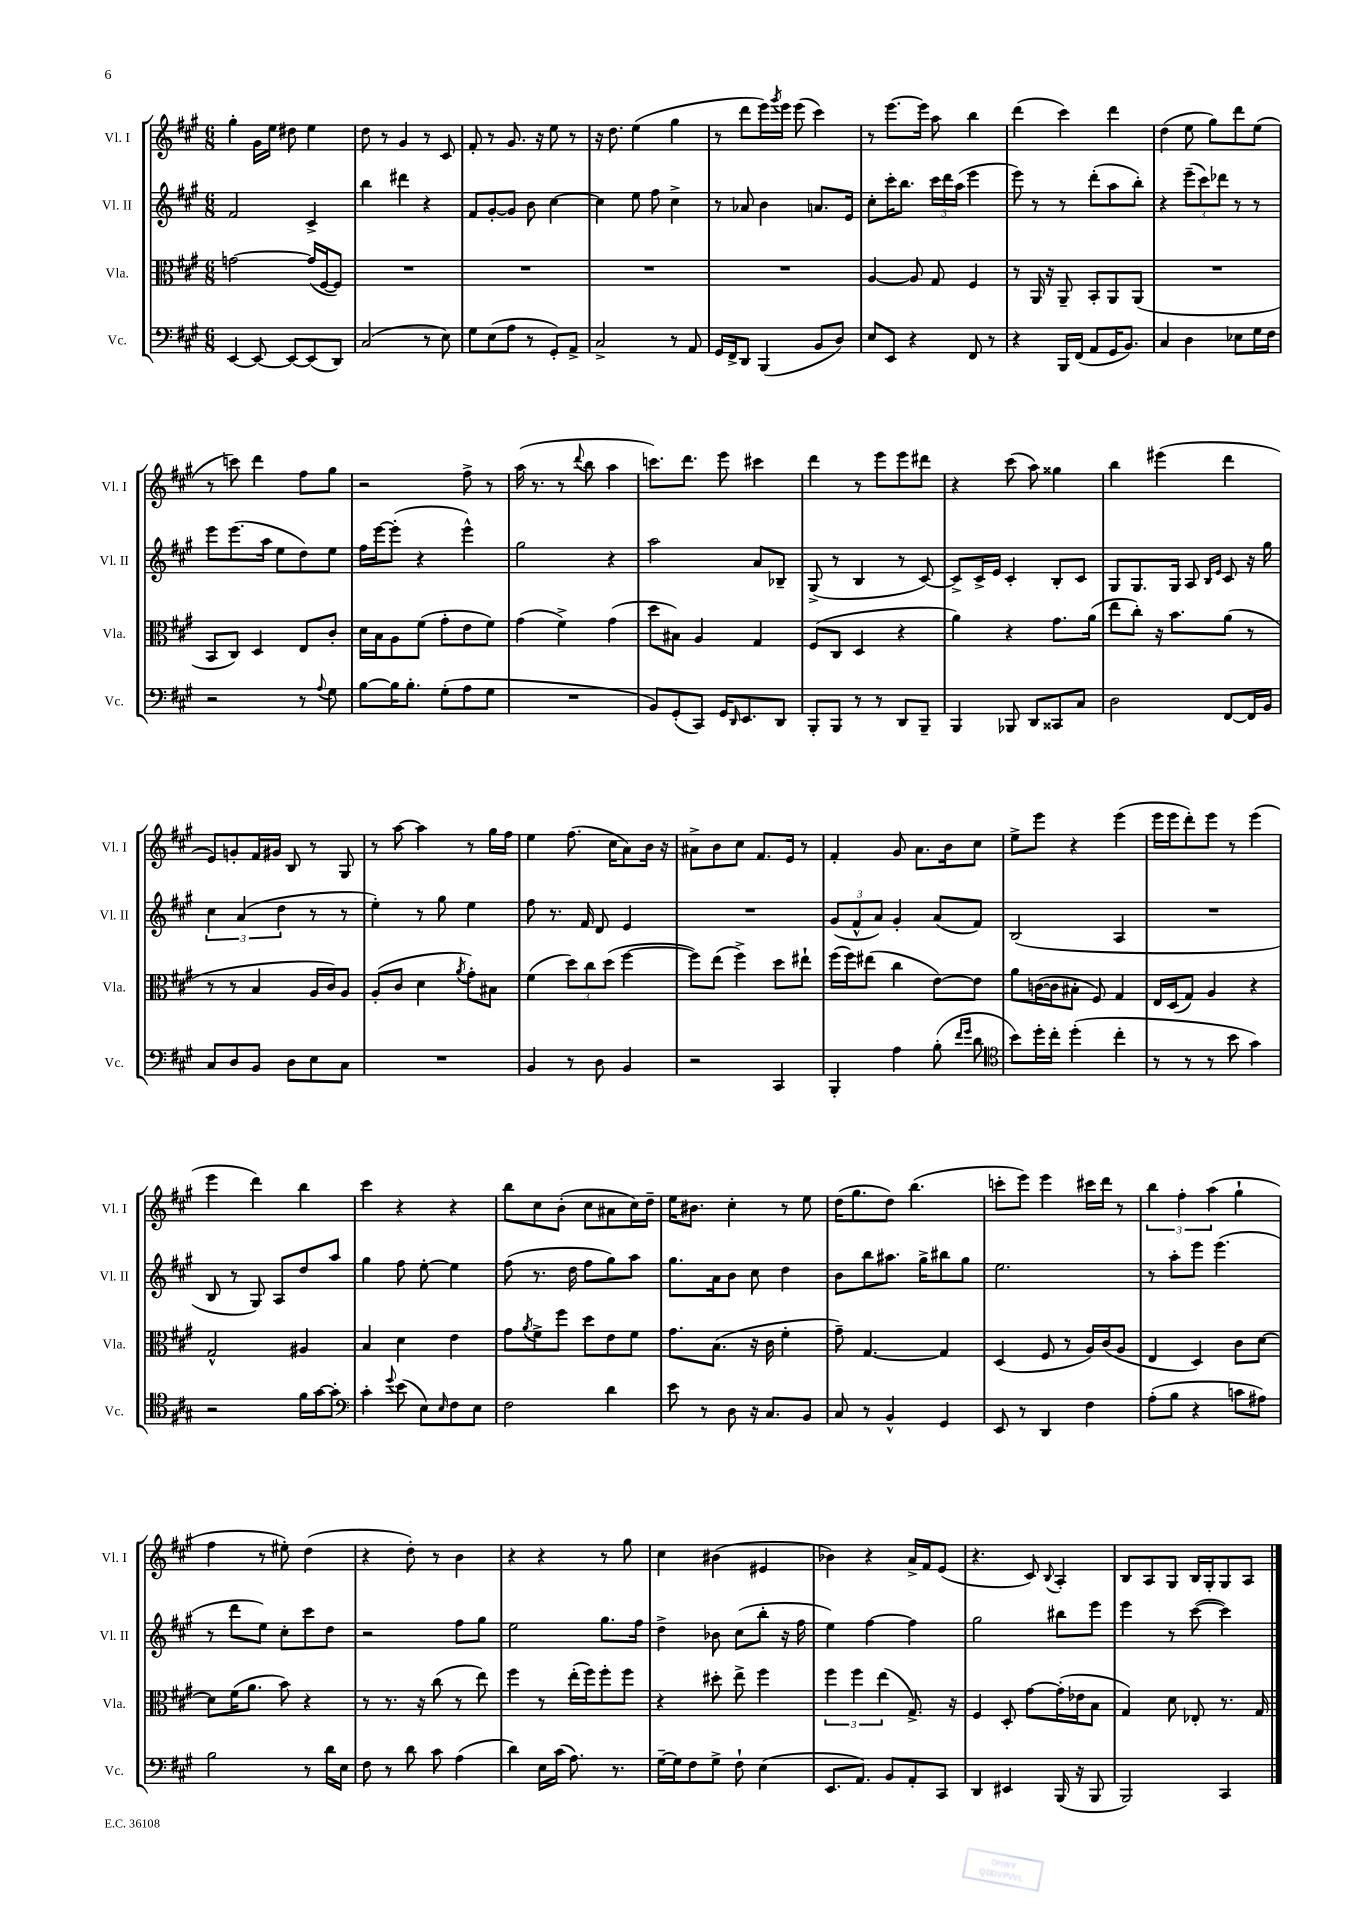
<<
\new StaffGroup <<
\new Staff = "s0" \with { instrumentName = "Vl. I" shortInstrumentName = "Vl. I" } {
    \clef treble \key a \major \numericTimeSignature \time 6/8
    gis''4-. gis'16 e''16 dis''8 e''4 |
    d''8 r8 gis'4 r8 cis'8 |
    fis'8-. r8 gis'8. r16 e''8 r8 |
    r16 d''8. e''4( gis''4 |
    r8 d'''8 e'''16) \acciaccatura { gis'''8 } e'''16 e'''8( cis'''4) |
    r8 e'''8.~ e'''16 a''8 b''4 |
    d'''4( cis'''4) d'''4 |
    d''4( e''8 gis''8) d'''8 e''8( |
    r8 c'''8) d'''4 fis''8 gis''8 |
    r2 fis''8-> r8 |
    a''16( r8. r8 \appoggiatura { d'''8 } b''8 a''4 |
    c'''8.) d'''8. e'''8 cis'''4 |
    d'''4 r8 e'''8 e'''8 dis'''8 |
    r4 cis'''8( a''8) gisis''4 |
    b''4 eis'''4( d'''4 |
    e'8) g'8-. fis'16 gis'16 b8 r8 gis8 |
    r8 a''8~ a''4 r8 gis''16 fis''16 |
    e''4 fis''8.( cis''16 a'8) b'16 r16 |
    ais'8-> b'8 cis''8 fis'8. e'16 r8 |
    fis'4-. gis'8 a'8. b'16 cis''8 |
    e''8-> e'''8 r4 e'''4( |
    e'''16 e'''16 d'''8-.) e'''8 r8 e'''4( |
    e'''4 d'''4) b''4 |
    cis'''4 r4 r4 |
    b''8 cis''8 b'8-.( cis''8 ais'8 cis''16) d''16-- |
    e''16 bis'8. cis''4-. r8 e''8 |
    d''16( gis''8. d''8) b''4.( |
    c'''8-. e'''8) e'''4 cis'''16 d'''16 r8 |
    \tuplet 3/2 { b''4 fis''4-. a''4( } gis''4-! |
    fis''4 r8 eis''8-.) d''4( |
    r4 d''8-.) r8 b'4 |
    r4 r4 r8 gis''8 |
    cis''4 bis'4( eis'4 |
    bes'4) r4 a'16-> fis'16 e'8( |
    r4. cis'8) \appoggiatura { b8 } a4-. |
    b8 a8 gis8 b16 gis16-. gis8 a8 \bar "|." |
}
\new Staff = "s1" \with { instrumentName = "Vl. II" shortInstrumentName = "Vl. II" } {
    \clef treble \key a \major \numericTimeSignature \time 6/8
    fis'2 cis'4-> |
    b''4 dis'''4 r4 |
    fis'8 gis'8~-. gis'8 b'8 cis''4~ |
    cis''4 e''8 fis''8 cis''4-> |
    r8 aes'8 b'4 a'8. e'16 |
    cis''8-. cis'''16-. b''8. \tuplet 3/2 { cis'''16 d'''16 a''16( } e'''4 |
    e'''8) r8 r8 d'''8-.( a''8 b''8-.) |
    r4 \tuplet 3/2 { e'''8--( cis'''8) des'''8 } r8 r8 |
    e'''8 e'''8.( a''16 e''8 d''8) e''8 |
    fis''16 e'''16~ e'''8-.( r4 e'''4-^) |
    gis''2 r4 |
    a''2 a'8 bes8-- |
    gis8->( r8 b4 r8 cis'8~) |
    cis'8-> cis'16-> e'16 cis'4-. b8-. cis'8 |
    gis8 gis8. gis16 a8 \grace { b16 e'16 } cis'8 r16 gis''16 |
    \tuplet 3/2 { cis''4 a'4( d''4 } r8 r8 |
    e''4-.) r8 gis''8 e''4 |
    fis''8 r8. fis'16 d'8 e'4 |
    R2. |
    \tuplet 3/2 { gis'8( fis'8-^ a'8) } gis'4-. a'8( fis'8) |
    b2( a4 |
    R2. |
    b8 r8 gis8) a8 d''8 a''8 |
    gis''4 fis''8 e''8~-. e''4 |
    fis''8( r8. d''16 fis''8 gis''8) a''8 |
    gis''8. a'16 b'8 cis''8 d''4 |
    b'8 b''8 ais''8. gis''16-> bis''8 gis''8 |
    e''2. |
    r8 a''8-. e'''8 e'''4.( |
    r8 d'''8 e''8) cis''8-. cis'''8 d''8 |
    r2 fis''8 gis''8 |
    e''2 gis''8. fis''16 |
    d''4-> bes'8 cis''8( b''8-. r16 fis''16 |
    e''4) fis''4~ fis''4 |
    gis''2 bis''8 e'''8 |
    e'''4 r8 cis'''8~( cis'''4) \bar "|." |
}
\new Staff = "s2" \with { instrumentName = "Vla." shortInstrumentName = "Vla." } {
    \clef alto \key a \major \numericTimeSignature \time 6/8
    g'2~ g'16( fis16~ fis8) |
    R2. |
    R2. |
    R2. |
    R2. |
    a4~ a8 gis8 fis4 |
    r8 a,16 r16 a,8-- b,8-. a,8 a,8( |
    R2. |
    b,8 cis8) d4 e8 cis'8-. |
    d'16 b16 a8 fis'8( gis'8-. e'8 fis'8) |
    gis'4( fis'4->) gis'4( |
    d''8 bis8) a4 gis4 |
    fis8( cis8 d4 r4 |
    a'4) r4 gis'8. a'16( |
    e''8 cis''8-.) r16 b'8. a'8( r8 |
    r8 r8 b4 a16 cis'16) a8 |
    a8-.( cis'8 d'4 \acciaccatura { a'8 } gis'8-.) bis8 |
    fis'4( \tuplet 3/2 { d''8) cis''8 d''8( } fis''4~ |
    fis''8) e''8( fis''4->) d''8 eis''8-! |
    fis''16( fis''16) eis''8( cis''4 e'8~) e'8 |
    a'8 c'16~( c'16 bis8-. fis8) gis4 |
    e16 d16( gis8) a4 r4 |
    gis2-^ ais4 |
    b4 d'4 e'4 |
    gis'8 \acciaccatura { a'8 } fis'8-> fis''8 d''8 e'8 fis'8 |
    gis'8. b8.( r16 cis'16 fis'4-. |
    gis'8--) gis4.~ gis4 |
    d4( fis8 r8 a16) cis'16( a8 |
    e4 d4) cis'8 d'8~ |
    d'8 fis'16( a'8. b'8) r4 |
    r8 r8. r16 cis''8( r8 e''8) |
    fis''4 r8 e''16-.( fis''16) fis''8-. fis''8 |
    r4 dis''8-. e''8-> fis''4 |
    \tuplet 3/2 { fis''4 fis''4 e''4( } gis8.->) r16 |
    fis4 d8-. gis'8~ gis'16-.( ees'16 b8 |
    gis4) d'8 ees8-. r8. gis16 \bar "|." |
}
\new Staff = "s3" \with { instrumentName = "Vc." shortInstrumentName = "Vc." } {
    \clef bass \key a \major \numericTimeSignature \time 6/8
    e,4~ e,8~ e,8~ e,8( d,8) |
    cis2( r8 e8) |
    gis8 e8( a8 r8 gis,8-.) a,8-> |
    cis2-> r8 a,8 |
    gis,16 fis,16-> d,8 b,,4( b,8 d8) |
    e8 e,8 r4 fis,8 r8 |
    r4 b,,16 fis,16( a,8 gis,16 b,8.) |
    cis4 d4 ees8 gis16 fis16 |
    r2 r8 \appoggiatura { a8 } gis8 |
    b8~ b16 b8.-. gis8-.( a8 gis8 |
    R2. |
    b,8) gis,8-.( cis,8) gis,16 \grace { d,16 } e,8. d,8 |
    b,,8-. b,,8 r8 r8 d,8 b,,8-- |
    b,,4 bes,,8 d,8 cisis,8 cis8 |
    d2 fis,8~ fis,16 b,16 |
    cis8 d8 b,8 d8 e8 cis8 |
    R2. |
    b,4 r8 d8 b,4 |
    r2 cis,4 |
    b,,4-. a4 b8-.( \grace { fis'16 gis'16 } d'8 |
    \clef tenor b'8) d''16-. cis''16-. d''4-.( cis''4-. |
    r8 r8 r8 b'8 gis'4) |
    r2 fis'16 gis'16~ gis'8-. |
    \clef bass cis'4-. \appoggiatura { gis'8 } e'8( e8) \grace { e16 } fis8 e8 |
    fis2 d'4 |
    e'8 r8 d8 r16 cis8. b,8 |
    cis8 r8 b,4-^ gis,4 |
    e,8 r8 d,4 fis4 |
    a8-.( b8 r4 c'8 ais8) |
    b2 r8 d'16 e16 |
    fis8 r8 d'8 cis'8 a4( |
    d'4) e16 cis'16( a8.) r8. |
    gis16~-- gis16 fis8 gis8-> fis8-! e4( |
    e,8. a,8.) b,8 a,8-. cis,8 |
    d,4 eis,4 b,,16( r16 b,,8 |
    b,,2) cis,4 \bar "|." |
}
>>
>>
\layout { \context { \Score \remove "Bar_number_engraver" } }
